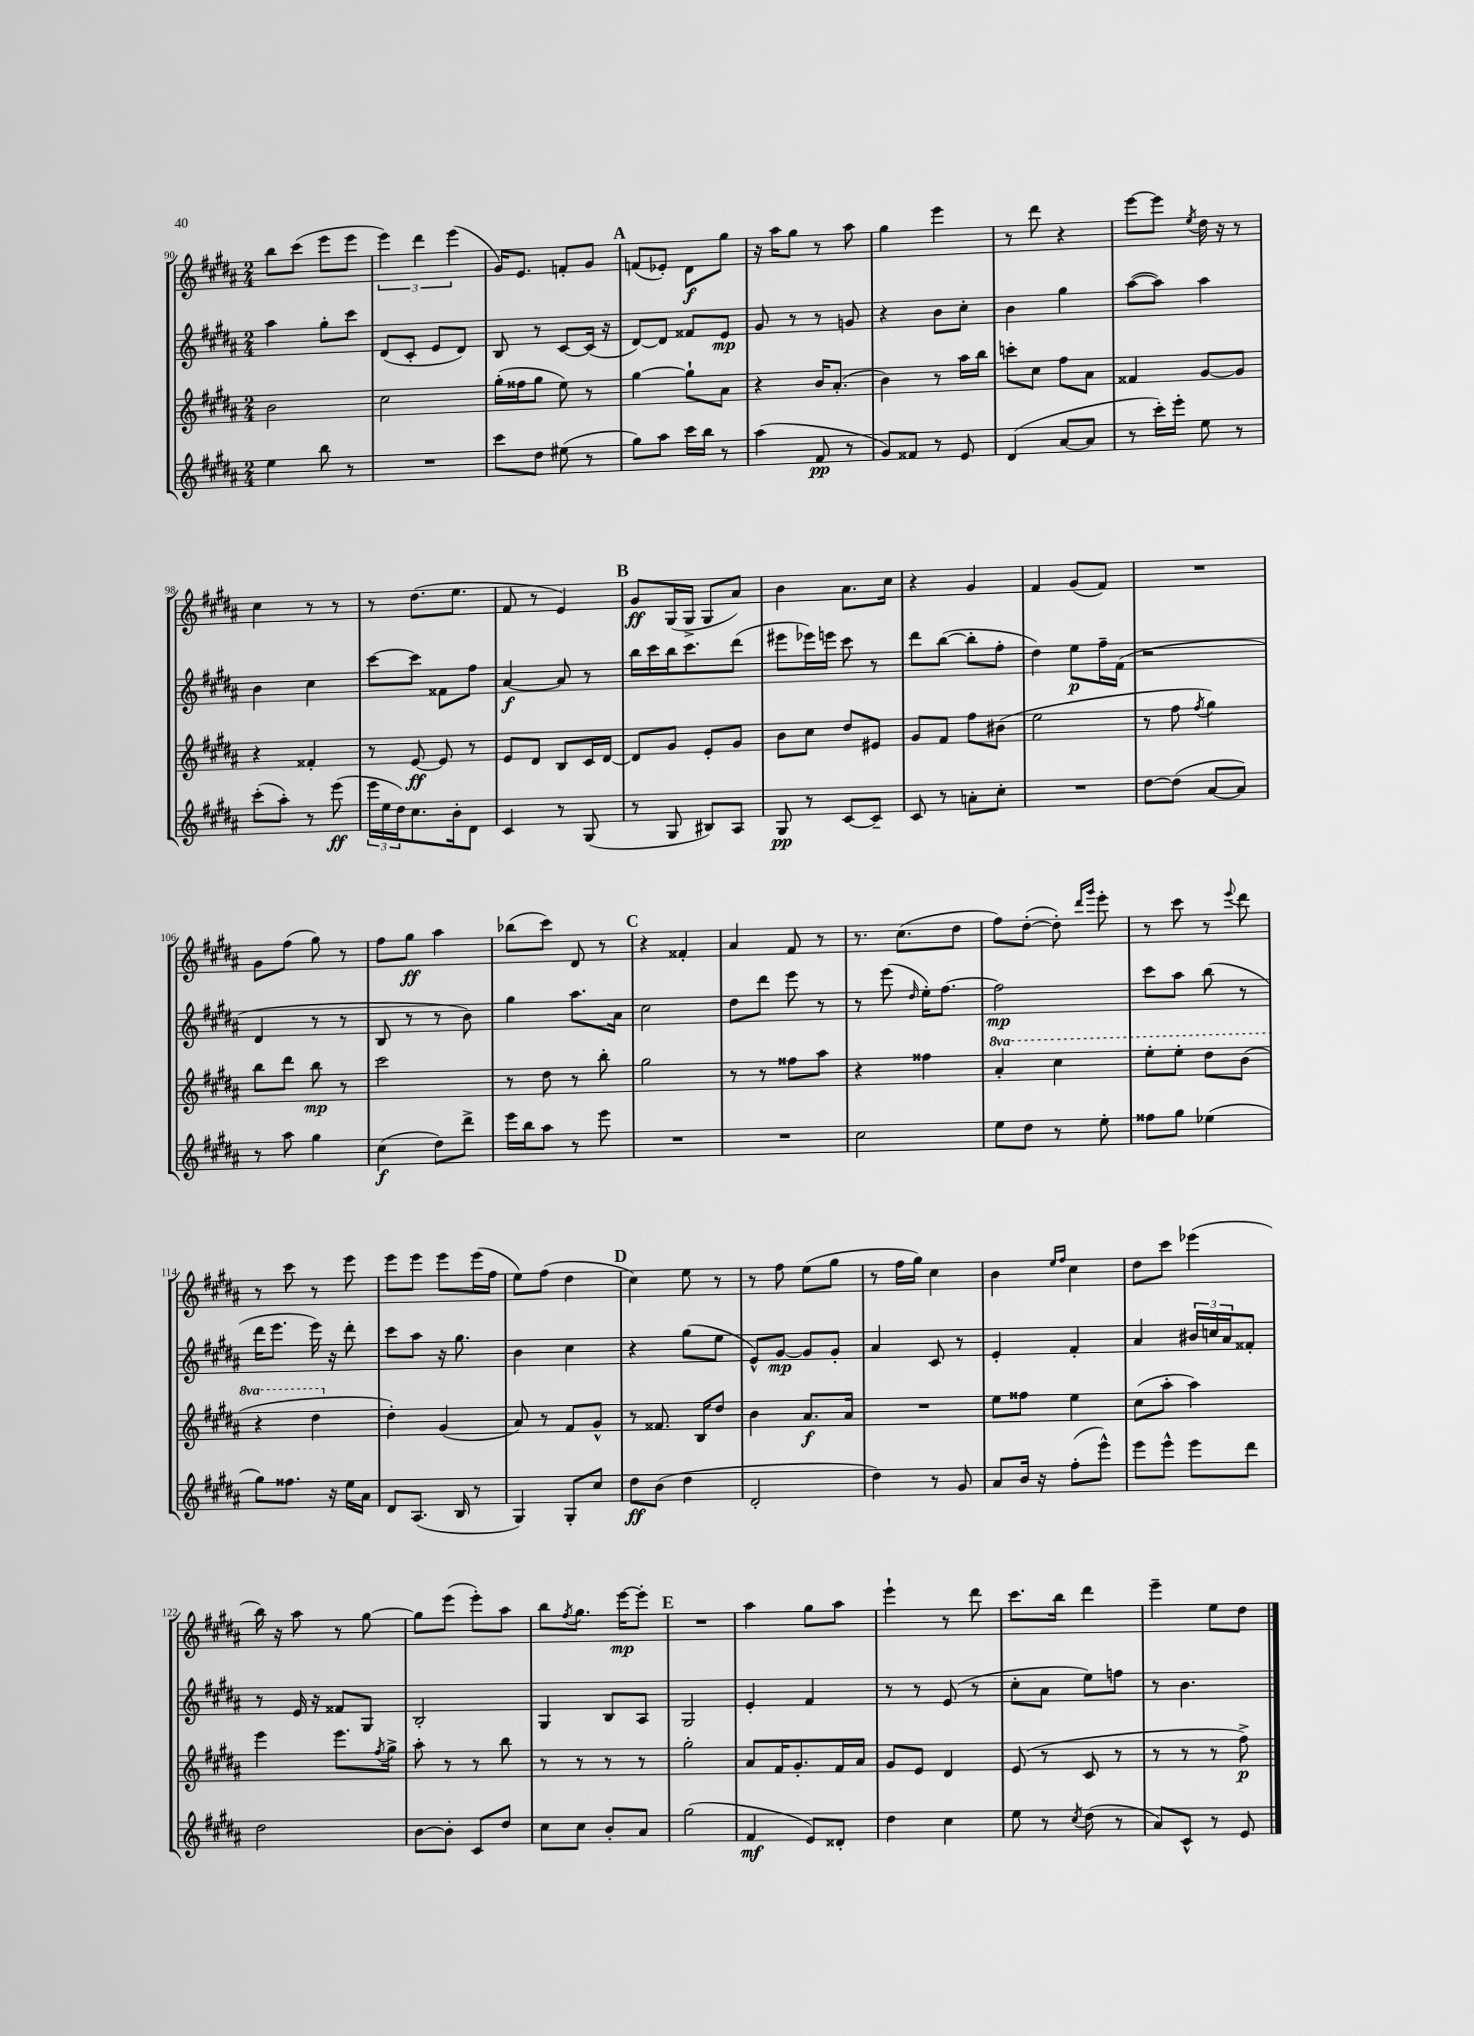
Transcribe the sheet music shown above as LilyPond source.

<<
\new StaffGroup <<
\new Staff = "s0" {
    \clef treble \key b \major \numericTimeSignature \time 2/4
    b''8 cis'''8( e'''8 e'''8 |
    \tuplet 3/2 { e'''4) dis'''4 e'''4( } |
    gis'16) e'8. f'8-. gis'8 |
    \mark \markup { \bold "A" } f'8( ees'8-.) dis'8\f gis''8 |
    r16 ais''16 gis''8 r8 ais''8 |
    gis''4 e'''4 |
    r8 dis'''8 r4 |
    e'''8~ e'''8 \acciaccatura { e''8 } dis''16 r16 r8 |
    cis''4 r8 r8 |
    r8 dis''8.( e''8. |
    fis'8 r8 e'4) |
    \mark \markup { \bold "B" } gis'8\ff gis16( gis16-> gis8 ais'8) |
    b'4 ais'8. cis''16 |
    r4 gis'4 |
    fis'4 gis'8( fis'8) |
    R2 |
    gis'8 fis''8( gis''8) r8 |
    fis''8 gis''8\ff ais''4 |
    bes''8( cis'''8) dis'8 r8 |
    \mark \markup { \bold "C" } r4 fisis'4-. |
    ais'4 fis'8 r8 |
    r8. cis''8.( dis''8 |
    fis''8) dis''8~-.( dis''8-.) \grace { dis'''16 gis'''16 } e'''8-. |
    r8 cis'''8 r8 \appoggiatura { e'''8 } dis'''8 |
    r8 cis'''8 r8 e'''8 |
    e'''8 e'''8 e'''8 e'''16( fis''16 |
    e''8) fis''8( dis''4 |
    \mark \markup { \bold "D" } cis''4) e''8 r8 |
    r8 fis''8 e''8( gis''8 |
    r8 fis''16 gis''16) cis''4 |
    b'4 \grace { e''16 fis''16 } cis''4 |
    dis''8 cis'''8 ees'''4( |
    b''16) r16 ais''8 r8 gis''8~ |
    gis''8 e'''8( e'''8-.) ais''8 |
    b''8 \acciaccatura { fis''8 } gis''8. e'''16~\mp e'''8-. |
    \mark \markup { \bold "E" } R2 |
    ais''4 gis''8 ais''8 |
    e'''4-! r8 dis'''8 |
    cis'''8. b''16 dis'''4 |
    e'''4-- e''8 dis''8 \bar "|." |
}
\new Staff = "s1" {
    \clef treble \key b \major \numericTimeSignature \time 2/4
    ais''4 gis''8-. cis'''8 |
    dis'8( cis'8-. e'8 dis'8) |
    b8 r8 cis'8~ cis'16( r16 |
    \mark \markup { \bold "A" } dis'8~) dis'8 fisis'8 e'8\mp |
    gis'8 r8 r8 g'8 |
    r4 b'8 cis''8-. |
    b'4 gis''4 |
    ais''8~( ais''8) ais''4 |
    b'4 cis''4 |
    cis'''8~ cis'''8 fisis'8 fis''8 |
    ais'4~\f ais'8 r8 |
    \mark \markup { \bold "B" } b''16 cis'''16 b''16 cis'''8. dis'''8( |
    eis'''8 ees'''16) e'''16 cis'''8 r8 |
    dis'''8 b''8~( b''8-. fis''8-. |
    dis''4) e''8\p fis''16-- fis'16( |
    r2 |
    dis'4 r8 r8 |
    b8 r8 r8 b'8) |
    gis''4 ais''8. ais'16 |
    \mark \markup { \bold "C" } cis''2 |
    dis''8 dis'''8 e'''8 r8 |
    r8 e'''8( \grace { dis''16 } e''16-.) fis''8.~ |
    fis''2\mp |
    cis'''8 ais''8 b''8( r8 |
    dis'''16 e'''8. e'''16) r16 dis'''8-. |
    cis'''8 ais''8 r16 gis''8. |
    b'4 cis''4 |
    \mark \markup { \bold "D" } r4 gis''8( e''8 |
    e'8-^) gis'8~\mp gis'8 gis'8-. |
    ais'4 cis'8 r8 |
    e'4-. fis'4-. |
    ais'4 \tuplet 3/2 { bis'16 c''16 ais'16 } fisis'8-. |
    r8 e'16 r16 fisis'8 gis8 |
    b2-. |
    gis4 b8 ais8 |
    \mark \markup { \bold "E" } gis2 |
    e'4-. fis'4 |
    r8 r8 e'8( r8 |
    cis''8-. ais'8 e''8) f''8 |
    r8 b'4. \bar "|." |
}
\new Staff = "s2" {
    \clef treble \key b \major \numericTimeSignature \time 2/4 \set Staff.ottavationMarkups = #ottavation-simple-ordinals
    b'2 |
    cis''2 |
    gis''16-.( fisis''16 gis''8 e''8) r8 |
    \mark \markup { \bold "A" } gis''4~ gis''8-! ais'8 |
    r4 b'16 ais'8.-.( |
    b'4) r8 ais''16 b''16 |
    c'''8-. cis''8 fis''8 ais'8 |
    fisis'4 gis'8~ gis'8 |
    r4 fisis'4-. |
    r8 e'8~\ff e'8 r8 |
    e'8 dis'8 b8 cis'16 dis'16~ |
    \mark \markup { \bold "B" } dis'8 gis'8 e'8-. gis'8 |
    b'8 cis''8 dis''8 eis'8 |
    gis'8 fis'8 fis''8 bis'8( |
    e''2 |
    r8 fis''8 \acciaccatura { fis''8 } gis''4) |
    b''8 dis'''8 b''8\mp r8 |
    cis'''2 |
    r8 dis''8 r8 b''8-. |
    \mark \markup { \bold "C" } gis''2 |
    r8 r8 fisis''8 ais''8 |
    r4 fisis''4 |
    \ottava #1 ais''4-. cis'''4 |
    e'''8-. e'''8-. dis'''8 b''8( |
    r4 dis'''4 \ottava #0 |
    dis''4-.) gis'4( |
    ais'8) r8 fis'8 gis'8-^ |
    \mark \markup { \bold "D" } r8 fisis'8. b16 dis''8 |
    b'4 ais'8.\f ais'16 |
    R2 |
    e''8 fisis''8 e''4 |
    cis''8( ais''8-. ais''4) |
    e'''4 e'''8. \acciaccatura { fis''8 } gis''16-> |
    ais''8-. r8 r8 b''8 |
    r8 r8 r8 r8 |
    \mark \markup { \bold "E" } gis''2-. |
    ais'8 fis'16 gis'8.-. fis'16 ais'16 |
    gis'8 e'8 dis'4 |
    e'8( r8 cis'8 r8 |
    r8 r8 r8 fis''8->\p) \bar "|." |
}
\new Staff = "s3" {
    \clef treble \key b \major \numericTimeSignature \time 2/4
    e''4 b''8 r8 |
    R2 |
    cis'''8 dis''8 eis''8( r8 |
    \mark \markup { \bold "A" } gis''8) ais''8 cis'''16 b''16 r8 |
    ais''4( fis'8\pp r8 |
    gis'8) fisis'8 r8 e'8 |
    dis'4( ais'8~ ais'8 |
    r8 cis'''16-.) e'''16-. e''8 r8 |
    cis'''8-.( ais''8-.) r8 e'''8\ff( |
    \tuplet 3/2 { e'''16 e''16 dis''16) } cis''8. b'16-. dis'8 |
    cis'4 r8 gis8( |
    \mark \markup { \bold "B" } r8 gis8 bis8) ais8 |
    gis8\pp r8 cis'8~ cis'8-- |
    cis'8 r8 a'8-. cis''8-. |
    R2 |
    dis''8~ dis''8( ais'8~ ais'8) |
    r8 ais''8 gis''4 |
    cis''4\f( dis''8) dis'''8-> |
    e'''16 b''16 ais''8 r8 e'''8 |
    \mark \markup { \bold "C" } R2 |
    R2 |
    cis''2 |
    e''8 dis''8 r8 e''8-. |
    fisis''8 gis''8 ees''4( |
    gis''8) fisis''8. r16 e''16 ais'16 |
    dis'8 ais8.( b16 r8 |
    gis4) gis8-. cis''8 |
    \mark \markup { \bold "D" } dis''8\ff b'8( dis''4 |
    dis'2-. |
    dis''4) r8 gis'8 |
    ais'8 b'16 r16 fis''8-.( e'''8-^) |
    e'''8 e'''8-^ e'''8 dis'''8 |
    dis''2 |
    b'8~ b'8-. cis'8 dis''8 |
    cis''8 cis''8 b'8-. ais'8 |
    \mark \markup { \bold "E" } gis''2( |
    fis'4\mf e'8) disis'8-. |
    dis''4 cis''4 |
    e''8 r8 \acciaccatura { cis''8 } dis''8( r8 |
    ais'8) cis'8-^ r8 e'8 \bar "|." |
}
>>
>>
\layout { \context { \Score currentBarNumber = #90 } }
